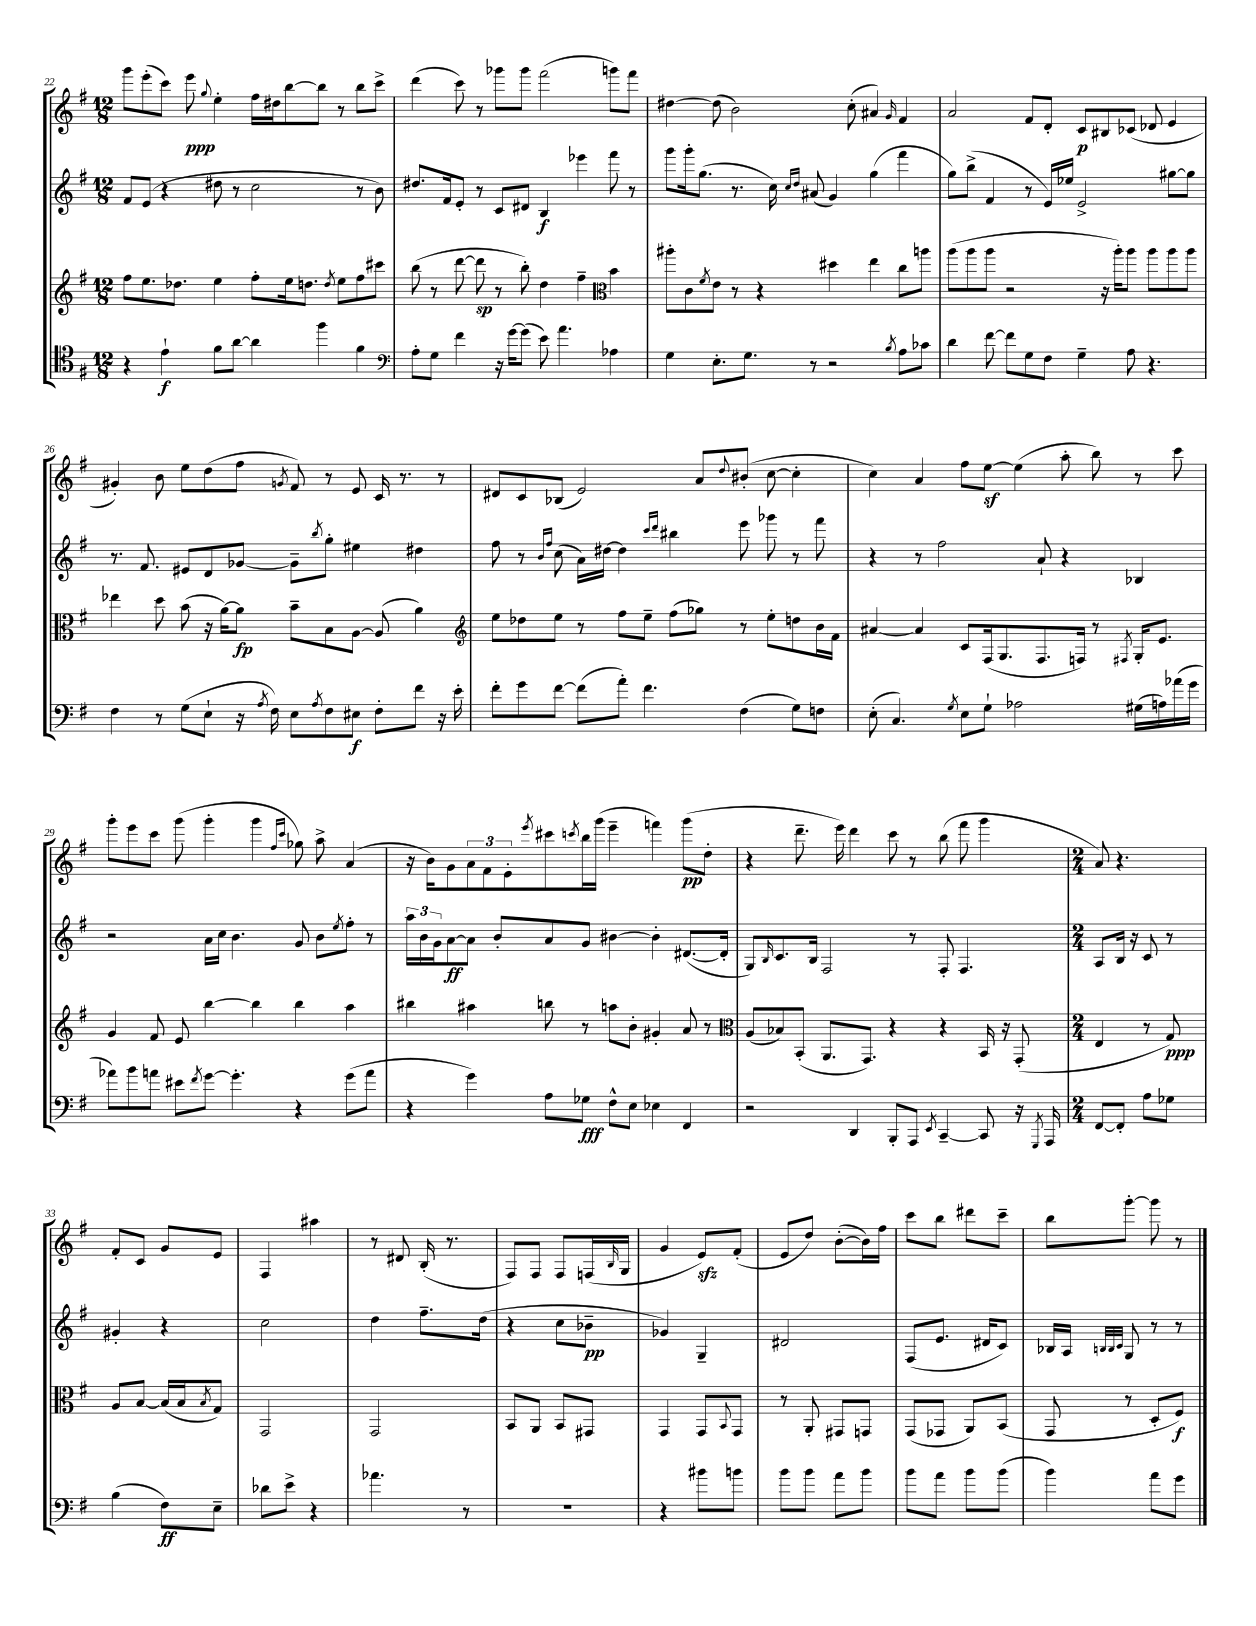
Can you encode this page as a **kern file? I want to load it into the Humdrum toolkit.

**kern	**dynam	**kern	**dynam	**kern	**dynam	**kern	**dynam
*part4	*part4	*part3	*part3	*part2	*part2	*part1	*part1
*staff4	*staff4	*staff3	*staff3	*staff2	*staff2	*staff1	*staff1
*clefC4	*	*clefG2	*	*clefG2	*	*clefG2	*
*k[f#]	*	*k[f#]	*	*k[f#]	*	*k[f#]	*
*M12/8	*	*M12/8	*	*M12/8	*	*M12/8	*
=22	=22	=22	=22	=22	=22	=22	=22
4r	.	8ff#\L	.	8f#/L	.	8ggg\L	.
.	.	8.ee\	.	(8e/J	.	(8eee'\	.
4e`\	f	.	.	4r	.	8ccc\J)	.
.	.	8.dd-X\J	.	.	.	.	.
.	.	.	.	.	.	8eee\	ppp
.	.	.	.	.	.	8qqgg/	.
8f#\L	.	4ee\	.	8dd#X\	.	4ee'\	.
[8a\J	.	.	.	8r	.	.	.
4a\]	.	8ff#'\L	.	2cc\	.	16ff#\LL	.
.	.	.	.	.	.	16dd#X\J	.
.	.	16ee\k	.	.	.	[8bb\	.
.	.	8.ddn\J	.	.	.	.	.
4ff#\	.	.	.	.	.	8bb\J]	.
.	.	8qdd/	.	.	.	.	.
.	.	8ee\L	.	.	.	8r	.
4f#\	.	8ff#\	.	8r	.	8bb\L	.
.	.	8ccc#X\J	.	8b\)	.	8ccc^\J	.
=23	=23	=23	=23	=23	=23	=23	=23
*clefF4	*	*	*	*	*	*	*
8A'\L	.	(8bb\	.	8.dd#X/L	.	(4ddd\	.
8G\J	.	8r	.	.	.	.	.
.	.	.	.	16f#/k	.	.	.
4f#\	.	[8ddd\	.	8e'/J	.	8ccc\)	.
.	.	8ddd\]	sp	8r	.	8r	.
16r	.	8r	.	8c/L	.	8ggg-X\L	.
[16g\KL	.	.	.	.	.	.	.
(8g\J]	.	8bb'\)	.	8d#X/J	.	8ggg-\J	.
8e\)	.	4dd\	.	4B/	f	(2fff#\	.
4.a\	.	.	.	.	.	.	.
.	.	4ff#~\	.	4eee-X\	.	.	.
*	*	*clefC3	*	*	*	*	*
4A-X\	.	4b\	.	8fff#\	.	8gggn\L)	.
.	.	.	.	8r	.	8fff#\J	.
=24	=24	=24	=24	=24	=24	=24	=24
4G\	.	8aa#X'\L	.	8ggg\L	.	[4dd#X\	.
.	.	8c\	.	16ggg'\k	.	.	.
.	.	.	.	(8.gg\J	.	.	.
.	.	8qf#/	.	.	.	.	.
8.E'\L	.	8e\J	.	.	.	(8dd#\]	.
.	.	8r	.	8.r	.	2b\)	.
8.G\J	.	.	.	.	.	.	.
.	.	4r	.	.	.	.	.
.	.	.	.	16cc\)	.	.	.
.	.	.	.	16qqcc/LL	.	.	.
.	.	.	.	16qqdd/JJ	.	.	.
8r	.	.	.	(8a#X/	.	.	.
2r	.	4dd#X\	.	4g/)	.	.	.
.	.	.	.	.	.	(8cc'\	.
.	.	4ee\	.	(4gg\	.	4a#X/)	.
8qB/	.	.	.	.	.	16qqg/	.
8A\L	.	8cc\L	.	4fff#\	.	4f#/	.
8c-X\J	.	8aan\J	.	.	.	.	.
=25	=25	=25	=25	=25	=25	=25	=25
4d\	.	(8aa\L	.	8gg\L)	.	2a/	.
.	.	8aa\	.	(8bb^\J	.	.	.
[8f#\	.	8aa\J	.	4f#/	.	.	.
8f#\L]	.	2r	.	.	.	.	.
8G\	.	.	.	8r	.	8f#/L	.
8F#\J	.	.	.	16e/LL)	.	8d'/J	.
.	.	.	.	16ee-X/JJ	.	.	.
4G~\	.	.	.	2e^/	.	8c/L	p
.	.	16r	.	.	.	8B#X/	.
.	.	16aa'\KL)	.	.	.	.	.
8A\	.	8aa\J	.	.	.	(8c-X/J	.
4.r	.	8aa\L	.	.	.	8d-X/	.
.	.	8aa\	.	[8gg#X\L	.	4e/	.
.	.	8aa\J	.	8gg#\J]	.	.	.
!!LO:LB:g=z
=26	=26	=26	=26	=26	=26	=26	=26
4F#\	.	4ee-X\	.	8.r	.	4g#X'/)	.
.	.	.	.	8.f#/	.	.	.
8r	.	8dd\	.	.	.	8b\	.
(8G\L	.	(8b\	.	8e#X/L	.	8ee\L	.
8E`\J	.	16r	.	8d/	.	(8dd\	.
.	.	[16a\KL)	.	.	.	.	.
16r	.	8a\J]	fp	[8g-X/J	.	8ff#\J	.
8qA/	.	.	.	.	.	.	.
16F#\)	.	.	.	.	.	.	.
.	.	.	.	.	.	8qgn/	.
8E\L	.	8b~\L	.	8g-~\L]	.	8f#/)	.
8qA/	.	.	.	8qbb/	.	.	.
8F#\	.	8B\	.	8gg'\J	.	8r	.
8E#X\J	f	[8A\J	.	4ee#X\	.	8e/	.
8F#'\L	.	(8A/]	.	.	.	16c/	.
.	.	.	.	.	.	8.r	.
8f#\J	.	4a\)	.	4dd#X\	.	.	.
16r	.	.	.	.	.	8r	.
16e'\	.	.	.	.	.	.	.
=27	=27	=27	=27	=27	=27	=27	=27
*	*	*clefG2	*	*	*	*	*
8f#'\L	.	8ee\L	.	8ff#\	.	8d#X/L	.
8g\	.	8dd-X\	.	8r	.	8c/	.
.	.	.	.	16qqb/LL	.	.	.
.	.	.	.	16qqff#/JJ	.	.	.
[8f#\J	.	8ee\J	.	(8cc\	.	(8B-X/J	.
(8f#\L]	.	8r	.	16a\LL)	.	2e/)	.
.	.	.	.	[16dd#X\JJ	.	.	.
8a'\J)	.	8ff#\L	.	4dd#\]	.	.	.
4.f#\	.	8ee~\J	.	.	.	.	.
.	.	.	.	16qqccc/LL	.	.	.
.	.	.	.	16qqddd/JJ	.	.	.
.	.	(8ff#\L	.	4bb#X\	.	.	.
.	.	8gg-X\J)	.	.	.	8a/L	.
.	.	.	.	.	.	8qqdd/	.
(4F#\	.	8r	.	8eee\	.	(8b#X'/J	.
.	.	8ee'\L	.	8ggg-X\	.	[8cc\	.
8G\L)	.	8ddn\	.	8r	.	4cc'\]	.
8Fn\J	.	16b\L	.	8fff#\	.	.	.
.	.	16f#\JJ	.	.	.	.	.
=28	=28	=28	=28	=28	=28	=28	=28
(8E'\	.	[4a#X/	.	4r	.	4cc\)	.
4.C/)	.	.	.	.	.	.	.
.	.	4a#/]	.	8r	.	4a/	.
.	.	.	.	2ff#\	.	.	.
8qG/	.	.	.	.	.	.	.
8E\L	.	8c/L	.	.	.	8ff#\L	.
8G`\J	.	(16F#/k	.	.	.	[8eez\J	.
.	.	8.G/	.	.	.	.	.
2A-X\	.	.	.	.	.	(4ee\]	.
.	.	8.F#/	.	8a`/	.	.	.
.	.	.	.	4r	.	8aa'\	.
.	.	16Fn/Jk)	.	.	.	.	.
.	.	8r	.	.	.	8bb\)	.
.	.	8qF#X/	.	.	.	.	.
(16G#X\LL	.	16G'/KL	.	4B-X/	.	8r	.
16An\)	.	8.e/J	.	.	.	.	.
(16a-X\	.	.	.	.	.	8ccc\	.
16g\JJ	.	.	.	.	.	.	.
!!LO:LB:g=z
=29	=29	=29	=29	=29	=29	=29	=29
8a-X\L)	.	4g/	.	2r	.	8ggg'\L	.
8b\	.	.	.	.	.	8eee\	.
8an\J	.	8f#/	.	.	.	8ccc\J	.
8e#X\L	.	8e/	.	.	.	(8ggg\	.
8qf#/	.	.	.	.	.	.	.
[8g\J	.	[4bb\	.	16a\LL	.	4ggg'\	.
.	.	.	.	16cc\JJ	.	.	.
4.g'\]	.	.	.	4.b\	.	.	.
.	.	4bb\]	.	.	.	4ggg\	.
.	.	.	.	.	.	16qqff#/LL	.
.	.	.	.	.	.	16qqccc/JJ	.
4r	.	4bb\	.	8g/	.	8gg-X\)	.
.	.	.	.	8b\L	.	8aa^\	.
.	.	.	.	8qee/	.	.	.
(8g\L	.	4aa\	.	8ff#'\J	.	(4a/	.
8a\J	.	.	.	8r	.	.	.
=30	=30	=30	=30	=30	=30	=30	=30
4r	.	4bb#X\	.	24aa\LL	.	16r	.
.	.	.	.	24b\	.	.	.
.	.	.	.	.	.	16b\KL)	.
.	.	.	.	24g\J	.	.	.
.	.	.	.	[8a\	ff	8g\	.
4g\)	.	4aa#X\	.	8a\J]	.	12a\	.
.	.	.	.	.	.	12f#\	.
.	.	.	.	8b'/L	.	.	.
.	.	.	.	.	.	12e'\	.
.	.	.	.	.	.	8qeee/	.
8A\L	.	8bbn\	.	8a/	.	8ccc#X\	.
.	.	.	.	.	.	8qcccn/	.
8G-X\J	fff	8r	.	8g/J	.	16bb\L	.
.	.	.	.	.	.	(16ggg\JJ	.
8F#^^\L	.	8aan\L	.	[4b#X\	.	4eee~\	.
8E\J	.	8b'\J	.	.	.	.	.
4E-X\	.	4g#X'/	.	4b#'\]	.	4fffn\)	.
4FF#/	.	8a/	.	([8.d#X/L	.	(8ggg\L	pp
.	.	8r	.	.	.	8dd'\J	.
.	.	.	.	16d#'/Jk]	.	.	.
=31	=31	=31	=31	=31	=31	=31	=31
*	*	*clefC3	*	*	*	*	*
2r	.	(8A/L	.	8G/L)	.	4r	.
.	.	.	.	16qqB/	.	.	.
.	.	8B-X/)	.	8.c/	.	.	.
.	.	(8BB'/J	.	.	.	8.ddd~\	.
.	.	.	.	16B/Jk	.	.	.
.	.	8.AA/L	.	2F#/	.	.	.
.	.	.	.	.	.	16eee\)	.
4DD/	.	.	.	.	.	4ddd\	.
.	.	8.GG/J)	.	.	.	.	.
8BBB'/L	.	4r	.	.	.	8ccc\	.
8AAA/J	.	.	.	8r	.	8r	.
8qEE/	.	.	.	.	.	.	.
[4CC~/	.	4r	.	8F#'/	.	(8bb\	.
.	.	.	.	4.F#/	.	8fff#\	.
8CC/]	.	16BB/	.	.	.	4ggg\	.
.	.	16r	.	.	.	.	.
16r	.	(8GG'/	.	.	.	.	.
8qGGG/	.	.	.	.	.	.	.
16AAA/	.	.	.	.	.	.	.
=32	=32	=32	=32	=32	=32	=32	=32
*M2/4	*	*M2/4	*	*M2/4	*	*M2/4	*
[8FF#/L	.	4E/	.	8A/L	.	8a/)	.
8FF#'/J]	.	.	.	16B/Jk	.	4.r	.
.	.	.	.	16r	.	.	.
8A\L	.	8r	.	8c/	.	.	.
8G-X\J	.	8G/)	ppp	8r	.	.	.
!!LO:LB:g=z
=33	=33	=33	=33	=33	=33	=33	=33
(4B\	.	8A/L	.	4g#X'/	.	8f#'/L	.
.	.	[8B/J	.	.	.	8c/J	.
8F#\L)	ff	(16B/LL]	.	4r	.	8g/L	.
.	.	16B/J	.	.	.	.	.
.	.	8qB/	.	.	.	.	.
8E~\J	.	8G/J)	.	.	.	8e/J	.
=34	=34	=34	=34	=34	=34	=34	=34
8d-X\L	.	2GG/	.	2cc\	.	4F#/	.
8e^\J	.	.	.	.	.	.	.
4r	.	.	.	.	.	4aa#X\	.
=35	=35	=35	=35	=35	=35	=35	=35
4.a-X\	.	2GG/	.	4dd\	.	8r	.
.	.	.	.	.	.	8d#X/	.
.	.	.	.	8.ff#~\L	.	(16B'/	.
.	.	.	.	.	.	8.r	.
8r	.	.	.	.	.	.	.
.	.	.	.	(16dd\Jk	.	.	.
=36	=36	=36	=36	=36	=36	=36	=36
2r	.	8BB/L	.	4r	.	8F#/L)	.
.	.	8AA/J	.	.	.	8F#/J	.
.	.	8BB/L	.	8cc\L	.	8F#/L	.
.	.	8GG#X/J	.	8b-X~\J	pp	(16Fn/L	.
.	.	.	.	.	.	16qqB/	.
.	.	.	.	.	.	16G/JJ	.
=37	=37	=37	=37	=37	=37	=37	=37
4r	.	4GG/	.	4g-X/)	.	4g/	.
8b#X\L	.	8GG/L	.	4G~/	.	8ezz/L)	.
.	.	8qqBB/	.	.	.	.	.
8bn\J	.	8GG/J	.	.	.	(8f#'/J	.
=38	=38	=38	=38	=38	=38	=38	=38
8b\L	.	8r	.	2d#X/	.	8e/L	.
8b\J	.	8AA'/	.	.	.	8dd/J)	.
8a\L	.	8GG#X/L	.	.	.	([8b'\L	.
8b\J	.	8GGn/J	.	.	.	16b\L])	.
.	.	.	.	.	.	16ff#\JJ	.
=39	=39	=39	=39	=39	=39	=39	=39
8b\L	.	(8GG/L	.	(8F#/L	.	8ccc\L	.
8a\J	.	8GG-X/J	.	8.e/J	.	8bb\J	.
8b\L	.	8AA/L)	.	.	.	8ddd#X\L	.
.	.	.	.	16d#X/KL	.	.	.
(8b\J	.	(8BB/J	.	8c/J)	.	8ccc~\J	.
=40	=40	=40	=40	=40	=40	=40	=40
4b\)	.	8GG/	.	16B-X/LL	.	8bb\L	.
.	.	.	.	16A/JJ	.	.	.
.	.	.	.	32qqBn/LLL	.	.	.
.	.	.	.	32qqB/	.	.	.
.	.	.	.	32qqc/JJJ	.	.	.
.	.	8r	.	8G/	.	[8ggg'\J	.
8a\L	.	8D'/L	.	8r	.	8ggg\]	.
8g\J	.	8F#/J)	f	8r	.	8r	.
==	==	==	==	==	==	==	==
*-	*-	*-	*-	*-	*-	*-	*-
